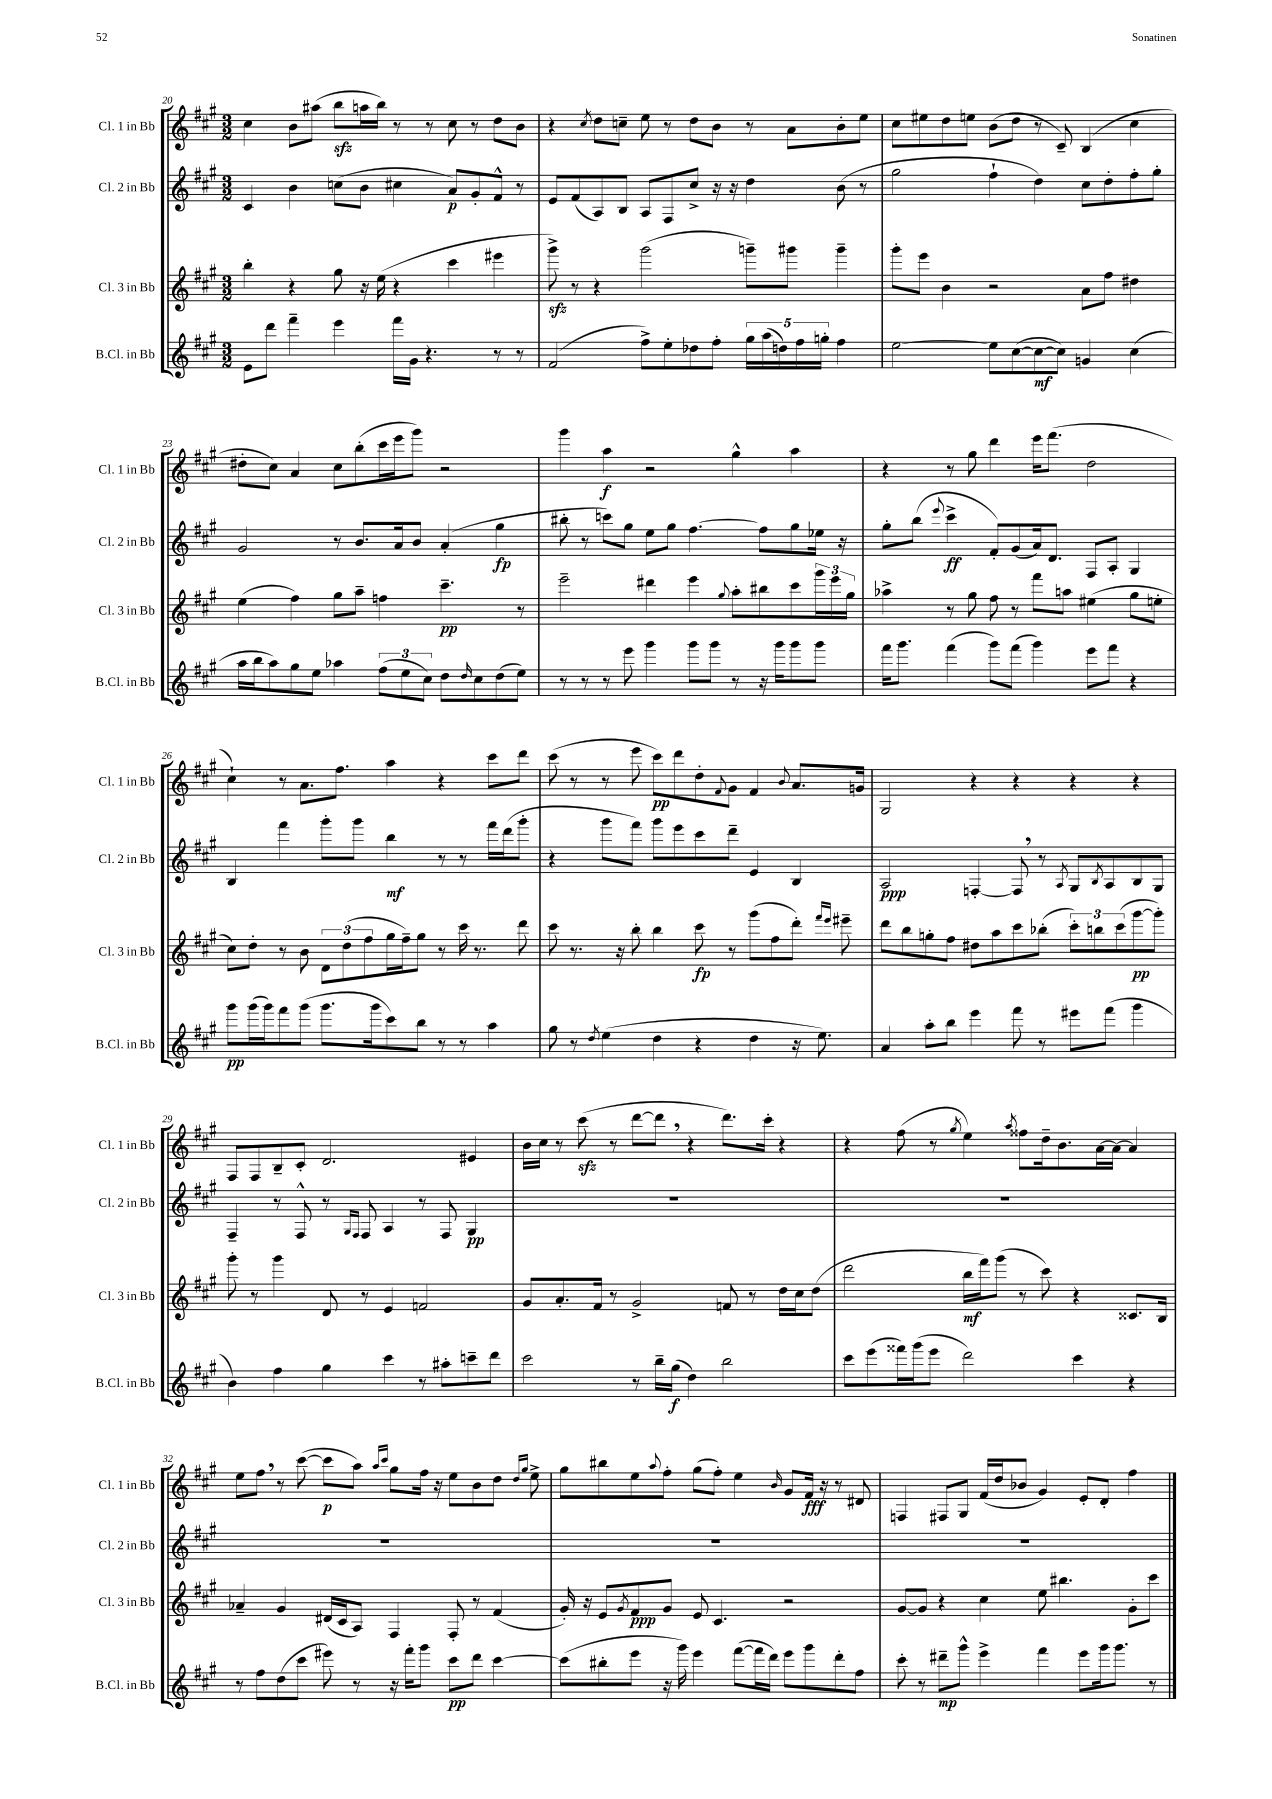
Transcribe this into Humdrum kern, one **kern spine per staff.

**kern	**dynam	**kern	**dynam	**kern	**dynam	**kern	**dynam
*part4	*part4	*part3	*part3	*part2	*part2	*part1	*part1
*staff4	*staff4	*staff3	*staff3	*staff2	*staff2	*staff1	*staff1
*I"B.Cl. in Bb	*	*I"Cl. 3 in Bb	*	*I"Cl. 2 in Bb	*	*I"Cl. 1 in Bb	*
*I'B.Cl. in Bb	*	*I'Cl. 3 in Bb	*	*I'Cl. 2 in Bb	*	*I'Cl. 1 in Bb	*
*clefG2	*	*clefG2	*	*clefG2	*	*clefG2	*
*k[f#c#g#]	*	*k[f#c#g#]	*	*k[f#c#g#]	*	*k[f#c#g#]	*
*M3/2	*	*M3/2	*	*M3/2	*	*M3/2	*
=20	=20	=20	=20	=20	=20	=20	=20
8e\L	.	4bb'\	.	4c#/	.	4cc#\	.
8ddd\J	.	.	.	.	.	.	.
4fff#~\	.	4r	.	4b\	.	8b\L	.
.	.	.	.	.	.	(8aa#X\J	.
4eee\	.	8gg#\	.	(8ccn\L	.	8bbzz\L	.
.	.	16r	.	8b\J	.	16aan\L	.
.	.	(16ee\	.	.	.	16bb\JJ)	.
16fff#\LL	.	4r	.	4cc#X\	.	8r	.
16g#\JJ	.	.	.	.	.	.	.
4.r	.	.	.	.	.	8r	.
.	.	4ccc#\	.	8a/L)	p	8cc#\	.
.	.	.	.	8g#'/	.	8r	.
8r	.	4eee#X\	.	8f#^^/J	.	8dd\L	.
8r	.	.	.	8r	.	8b\J	.
=21	=21	=21	=21	=21	=21	=21	=21
(2f#/	.	8ggg#zz^\)	.	8e/L	.	4r	.
.	.	8r	.	(8f#/	.	.	.
.	.	.	.	.	.	8qcc#/	.
.	.	4r	.	8A/)	.	8dd\L	.
.	.	.	.	8B/J	.	8ccn~\J	.
8ff#^\L)	.	(2ggg#\	.	8A/L	.	8ee\	.
8ee'\	.	.	.	8F#/	.	8r	.
8dd-X\	.	.	.	8cc#^/J	.	8dd\L	.
8ff#'\J	.	.	.	16r	.	8b\J	.
.	.	.	.	16r	.	.	.
20gg#\LL	.	8gggn~\L)	.	4dd\	.	8r	.
(20aa\	.	.	.	.	.	.	.
20ddn\)	.	.	.	.	.	.	.
.	.	8ggg#X\J	.	.	.	8a\L	.
20ff#\	.	.	.	.	.	.	.
20ggn'\JJ	.	.	.	.	.	.	.
4ff#\	.	4ggg#~\	.	(8b\	.	8b'\	.
.	.	.	.	8r	.	8ee\J	.
=22	=22	=22	=22	=22	=22	=22	=22
[2ee\	.	8ggg#'\L	.	2gg#\	.	8cc#\L	.
.	.	8eee\J	.	.	.	8ee#X\	.
.	.	4b\	.	.	.	8dd\	.
.	.	.	.	.	.	8een\J	.
8ee\L]	.	2r	.	4ff#`\	.	(8b\L	.
([8cc#\	.	.	.	.	.	8dd\J	.
8cc#\_	mf	.	.	4dd\)	.	8r	.
8cc#\J])	.	.	.	.	.	8c#~/)	.
4gn/	.	8a\L	.	8cc#\L	.	(4B/	.
.	.	8ff#\J	.	8dd'\	.	.	.
(4cc#\	.	4dd#X\	.	8ff#'\	.	4cc#\	.
.	.	.	.	8gg#'\J	.	.	.
!!LO:LB:g=z
=23	=23	=23	=23	=23	=23	=23	=23
16aa\LL	.	(4ee\	.	2g#/	.	8dd#X'\L	.
16bb\J	.	.	.	.	.	.	.
8aa\)	.	.	.	.	.	8cc#\J)	.
8gg#\	.	4ff#\)	.	.	.	4a/	.
8ee\J	.	.	.	.	.	.	.
4aa-X\	.	8gg#\L	.	8r	.	8cc#\L	.
.	.	8aa~\J	.	8.b/L	.	(8bb'\	.
(12ff#\L	.	4ffn\	.	.	.	16ccc#\L	.
.	.	.	.	16a/k	.	16eee\J	.
12ee\	.	.	.	.	.	.	.
.	.	.	.	8b/J	.	8ggg#\J)	.
12cc#\J)	.	.	.	.	.	.	.
8dd\L	.	4.ccc#~\	pp	(4a'/	.	2r	.
16qqdd/	.	.	.	.	.	.	.
8cc#\	.	.	.	.	.	.	.
(8dd\	.	.	.	4gg#\	fp	.	.
8ee\J)	.	8r	.	.	.	.	.
=24	=24	=24	=24	=24	=24	=24	=24
8r	.	2eee~\	.	8bb#X'\	.	4ggg#\	.
8r	.	.	.	8r	.	.	.
8r	.	.	.	8cccn\L)	.	4aa\	f
8eee\	.	.	.	8gg#\J	.	.	.
4ggg#\	.	4ddd#X\	.	8ee\L	.	2r	.
.	.	.	.	8gg#\J	.	.	.
8ggg#\L	.	4eee\	.	[4.ff#\	.	.	.
8ggg#\J	.	.	.	.	.	.	.
.	.	8qqgg#/	.	.	.	.	.
8r	.	8aa'\L	.	.	.	4gg#^^\	.
16r	.	8bb#X\	.	8ff#\L]	.	.	.
16ggg#\KL	.	.	.	.	.	.	.
8ggg#\	.	8ccc#\	.	8gg#\	.	4aa\	.
8ggg#\J	.	24ggg#\L	.	16ee-X\Jk	.	.	.
.	.	24eee\	.	.	.	.	.
.	.	.	.	16r	.	.	.
.	.	24gg#\JJ	.	.	.	.	.
=25	=25	=25	=25	=25	=25	=25	=25
16fff#\KL	.	4aa-X^\	.	8gg#'\L	.	4r	.
8.ggg#\J	.	.	.	.	.	.	.
.	.	.	.	(8bb\J	.	.	.
.	.	.	.	8qqeee/	.	.	.
(4fff#\	.	8r	.	4ccc#^\	ff	8r	.
.	.	8gg#\	.	.	.	8gg#\	.
8ggg#\L)	.	8ff#\	.	8f#'/L)	.	4ddd\	.
(8fff#\J	.	8r	.	(8g#/	.	.	.
4ggg#\)	.	8fff#\L	.	16a/k)	.	16eee\KL	.
.	.	.	.	8.d/J	.	(8.fff#\J	.
.	.	8aan\J	.	.	.	.	.
8eee\L	.	(4ee#X\	.	8F#/L	.	2dd\	.
8fff#\J	.	.	.	8A'/J	.	.	.
4r	.	8gg#\L	.	4G#/	.	.	.
.	.	8een'\J	.	.	.	.	.
!!LO:LB:g=z
=26	=26	=26	=26	=26	=26	=26	=26
8ggg#\L	pp	8cc#\L)	.	4B/	.	4cc#`\)	.
(16ggg#\L	.	8dd'\J	.	.	.	.	.
16ggg#\J)	.	.	.	.	.	.	.
8fff#\	.	8r	.	4fff#\	.	8r	.
(8ggg#\J	.	8b\	.	.	.	8.a\L	.
8.ggg#\L	.	12d\L	.	8ggg#'\L	.	.	.
.	.	.	.	.	.	8.ff#\J	.
.	.	(12dd\	.	.	.	.	.
.	.	.	.	8ggg#\J	.	.	.
.	.	12ff#\	.	.	.	.	.
16ggg#\k	.	.	.	.	.	.	.
8ccc#\)	.	16gg#\L	.	4bb\	mf	4aa\	.
.	.	16ff#~\J)	.	.	.	.	.
8bb\J	.	8gg#\J	.	.	.	.	.
8r	.	8r	.	8r	.	4r	.
8r	.	16ccc#\	.	8r	.	.	.
.	.	8.r	.	.	.	.	.
4aa\	.	.	.	16fff#\LL	.	8ccc#\L	.
.	.	.	.	(16ddd\J	.	.	.
.	.	8ddd\	.	8ggg#'\J	.	8ddd\J	.
=27	=27	=27	=27	=27	=27	=27	=27
8gg#\	.	8ccc#\	.	4r	.	(8ccc#\	.
8r	.	8.r	.	.	.	8r	.
8qdd/	.	.	.	.	.	.	.
(4ee\	.	.	.	8ggg#\L	.	8r	.
.	.	16r	.	.	.	.	.
.	.	8bb'\	.	8fff#\J)	.	8eee\	.
4dd\	.	4bb\	.	8ggg#\L	.	8ccc#\L)	pp
.	.	.	.	8eee\	.	8ddd\	.
4r	.	8ccc#\	fp	8ccc#\	.	8dd'\	.
.	.	.	.	.	.	8qqf#/	.
.	.	8r	.	8ddd~\J	.	8g#\J	.
4dd\	.	(8ggg#\L	.	4e/	.	4f#/	.
.	.	8ff#\	.	.	.	.	.
.	.	.	.	.	.	8qqb/	.
16r	.	8ddd'\J)	.	4B/	.	8.a/L	.
8.ee\)	.	.	.	.	.	.	.
.	.	16qqfff#/LL	.	.	.	.	.
.	.	16qqeee/JJ	.	.	.	.	.
.	.	8eee#X~\	.	.	.	.	.
.	.	.	.	.	.	16gn/Jk	.
=28	=28	=28	=28	=28	=28	=28	=28
4a/	.	8ddd\L	.	2A/	ppp	2G#/	.
.	.	8bb\	.	.	.	.	.
8aa'\L	.	8ggn'\	.	.	.	.	.
8bb\J	.	8ff#\J	.	.	.	.	.
4eee\	.	8dd#X\L	.	[4Fn'/	.	4r	.
.	.	8aa\	.	.	.	.	.
8fff#\	.	8ccc#\	.	8F,/]	.	4r	.
8r	.	(8bb-X'\J	.	8r	.	.	.
.	.	.	.	8qA/	.	.	.
8eee#X\L	.	12ccc#'\L)	.	8G#/L	.	4r	.
.	.	12bbn\	.	.	.	.	.
.	.	.	.	8qB/	.	.	.
(8fff#\J	.	.	.	8A/	.	.	.
.	.	(12ccc#\	.	.	.	.	.
4ggg#\	.	[8ggg#\	pp	8B/	.	4r	.
.	.	8ggg#'\J])	.	8G#/J	.	.	.
!!LO:LB:g=z
=29	=29	=29	=29	=29	=29	=29	=29
4b\)	.	8ggg#'\	.	4F#~/	.	8F#/L	.
.	.	8r	.	.	.	8F#/	.
4ff#\	.	4ggg#\	.	8r	.	8B~/	.
.	.	.	.	8F#^^/	.	8c#'/J	.
4gg#\	.	8d/	.	8r	.	2.d/	.
.	.	.	.	16qqG#/LL	.	.	.
.	.	.	.	16qqF#/JJ	.	.	.
.	.	8r	.	8F#/	.	.	.
4ccc#\	.	4e/	.	4A/	.	.	.
8r	.	2fn/	.	8r	.	.	.
8aa#X'\L	.	.	.	8F#/	.	.	.
8cccn~\	.	.	.	4G#/	pp	4e#X/	.
8ddd\J	.	.	.	.	.	.	.
=30	=30	=30	=30	=30	=30	=30	=30
2ccc#\	.	8g#/L	.	1.r	.	16b\LL	.
.	.	.	.	.	.	16cc#\JJ	.
.	.	8.a'/	.	.	.	8r	.
.	.	.	.	.	.	(8ccc#zz\	.
.	.	16f#/Jk	.	.	.	.	.
.	.	8r	.	.	.	8r	.
8r	.	2g#^/	.	.	.	[8ddd\L	.
16bb~\LL	.	.	.	.	.	8ddd,\J]	.
(16gg#\JJ	f	.	.	.	.	.	.
4dd\)	.	.	.	.	.	4r	.
2bb\	.	8fn/	.	.	.	8.ddd\L)	.
.	.	8r	.	.	.	.	.
.	.	.	.	.	.	16ccc#'\Jk	.
.	.	16dd\LL	.	.	.	4r	.
.	.	16cc#\J	.	.	.	.	.
.	.	(8dd\J	.	.	.	.	.
=31	=31	=31	=31	=31	=31	=31	=31
8ccc#\L	.	2ddd\	.	1.r	.	4r	.
(8eee\	.	.	.	.	.	.	.
16fff##X\L)	.	.	.	.	.	(8ff#\	.
(16ggg#\J	.	.	.	.	.	.	.
8eee\J	.	.	.	.	.	8r	.
.	.	.	.	.	.	8qgg#/	.
2ddd\)	.	16bb\LL	mf	.	.	4ee\)	.
.	.	16fff#\J)	.	.	.	.	.
.	.	(8ggg#\J	.	.	.	.	.
.	.	.	.	.	.	8qaa/	.
.	.	8r	.	.	.	8ff##X\L	.
.	.	8ccc#\)	.	.	.	16dd~\k	.
.	.	.	.	.	.	8.b\	.
4ccc#\	.	4r	.	.	.	.	.
.	.	.	.	.	.	[16a\L	.
.	.	.	.	.	.	16a\JJ_	.
4r	.	8.c##X/L	.	.	.	4a/]	.
.	.	16B/Jk	.	.	.	.	.
!!LO:LB:g=z
=32	=32	=32	=32	=32	=32	=32	=32
8r	.	4a-X~/	.	1.r	.	8ee\L	.
8ff#\L	.	.	.	.	.	8ff#,\J	.
(8dd\	.	4g#/	.	.	.	8r	.
8ccc#\J	.	.	.	.	.	([8ccc#\	.
8eee#X\)	.	(16d#X/LL	.	.	.	8ccc#\L]	p
.	.	16c#/J	.	.	.	.	.
8r	.	8A/J)	.	.	.	8aa\J)	.
.	.	.	.	.	.	16qqaa/LL	.
.	.	.	.	.	.	16qqccc#/JJ	.
16r	.	4F#/	.	.	.	8gg#\L	.
16fff#'\KL	.	.	.	.	.	.	.
8ggg#\J	.	.	.	.	.	16ff#\Jk	.
.	.	.	.	.	.	16r	.
8ccc#\L	pp	8F#'/	.	.	.	8ee\L	.
8ddd\J	.	8r	.	.	.	8b\	.
[4ccc#\	.	(4f#/	.	.	.	8dd\J	.
.	.	.	.	.	.	16qqdd/LL	.
.	.	.	.	.	.	16qqgg#/JJ	.
.	.	.	.	.	.	8ee^\	.
=33	=33	=33	=33	=33	=33	=33	=33
(8ccc#\L]	.	16g#'/)	.	1.r	.	8gg#\L	.
.	.	16r	.	.	.	.	.
8bb#X'\	.	8e/L	.	.	.	8bb#X\	.
.	.	8qg#/	.	.	.	.	.
8eee\J	.	8f#/	ppp	.	.	8ee\	.
.	.	.	.	.	.	8qqaa/	.
16r	.	8g#/J	.	.	.	8ff#'\J	.
16ggg#\)	.	.	.	.	.	.	.
4eee\	.	8e/	.	.	.	(8gg#\L	.
.	.	4.c#/	.	.	.	8ff#'\J)	.
([8fff#\L	.	.	.	.	.	4ee\	.
16fff#\L]	.	.	.	.	.	.	.
16ddd\JJ)	.	.	.	.	.	.	.
.	.	.	.	.	.	16qqb/	.
8eee\L	.	2r	.	.	.	8g#/L	.
8ggg#\	.	.	.	.	.	16f#/Jk	fff
.	.	.	.	.	.	16r	.
8ddd'\	.	.	.	.	.	8r	.
8ff#\J	.	.	.	.	.	8d#X/	.
=34	=34	=34	=34	=34	=34	=34	=34
8ccc#'\	.	[8g#/L	.	1.r	.	4Fn/	.
8r	.	8g#/J]	.	.	.	.	.
8ddd#X~\L	mp	4r	.	.	.	8F#X/L	.
8ggg#^^\J	.	.	.	.	.	8G#/J	.
4eee^\	.	4cc#\	.	.	.	(16f#/LL	.
.	.	.	.	.	.	16dd/J	.
.	.	.	.	.	.	8b-X/J	.
4fff#\	.	8ee\	.	.	.	4g#/)	.
.	.	4.bb#X\	.	.	.	.	.
8eee\L	.	.	.	.	.	8e'/L	.
16ggg#\k	.	.	.	.	.	8d'/J	.
8.ggg#\J	.	.	.	.	.	.	.
.	.	8g#'\L	.	.	.	4ff#\	.
8r	.	8ccc#\J	.	.	.	.	.
==	==	==	==	==	==	==	==
*-	*-	*-	*-	*-	*-	*-	*-
